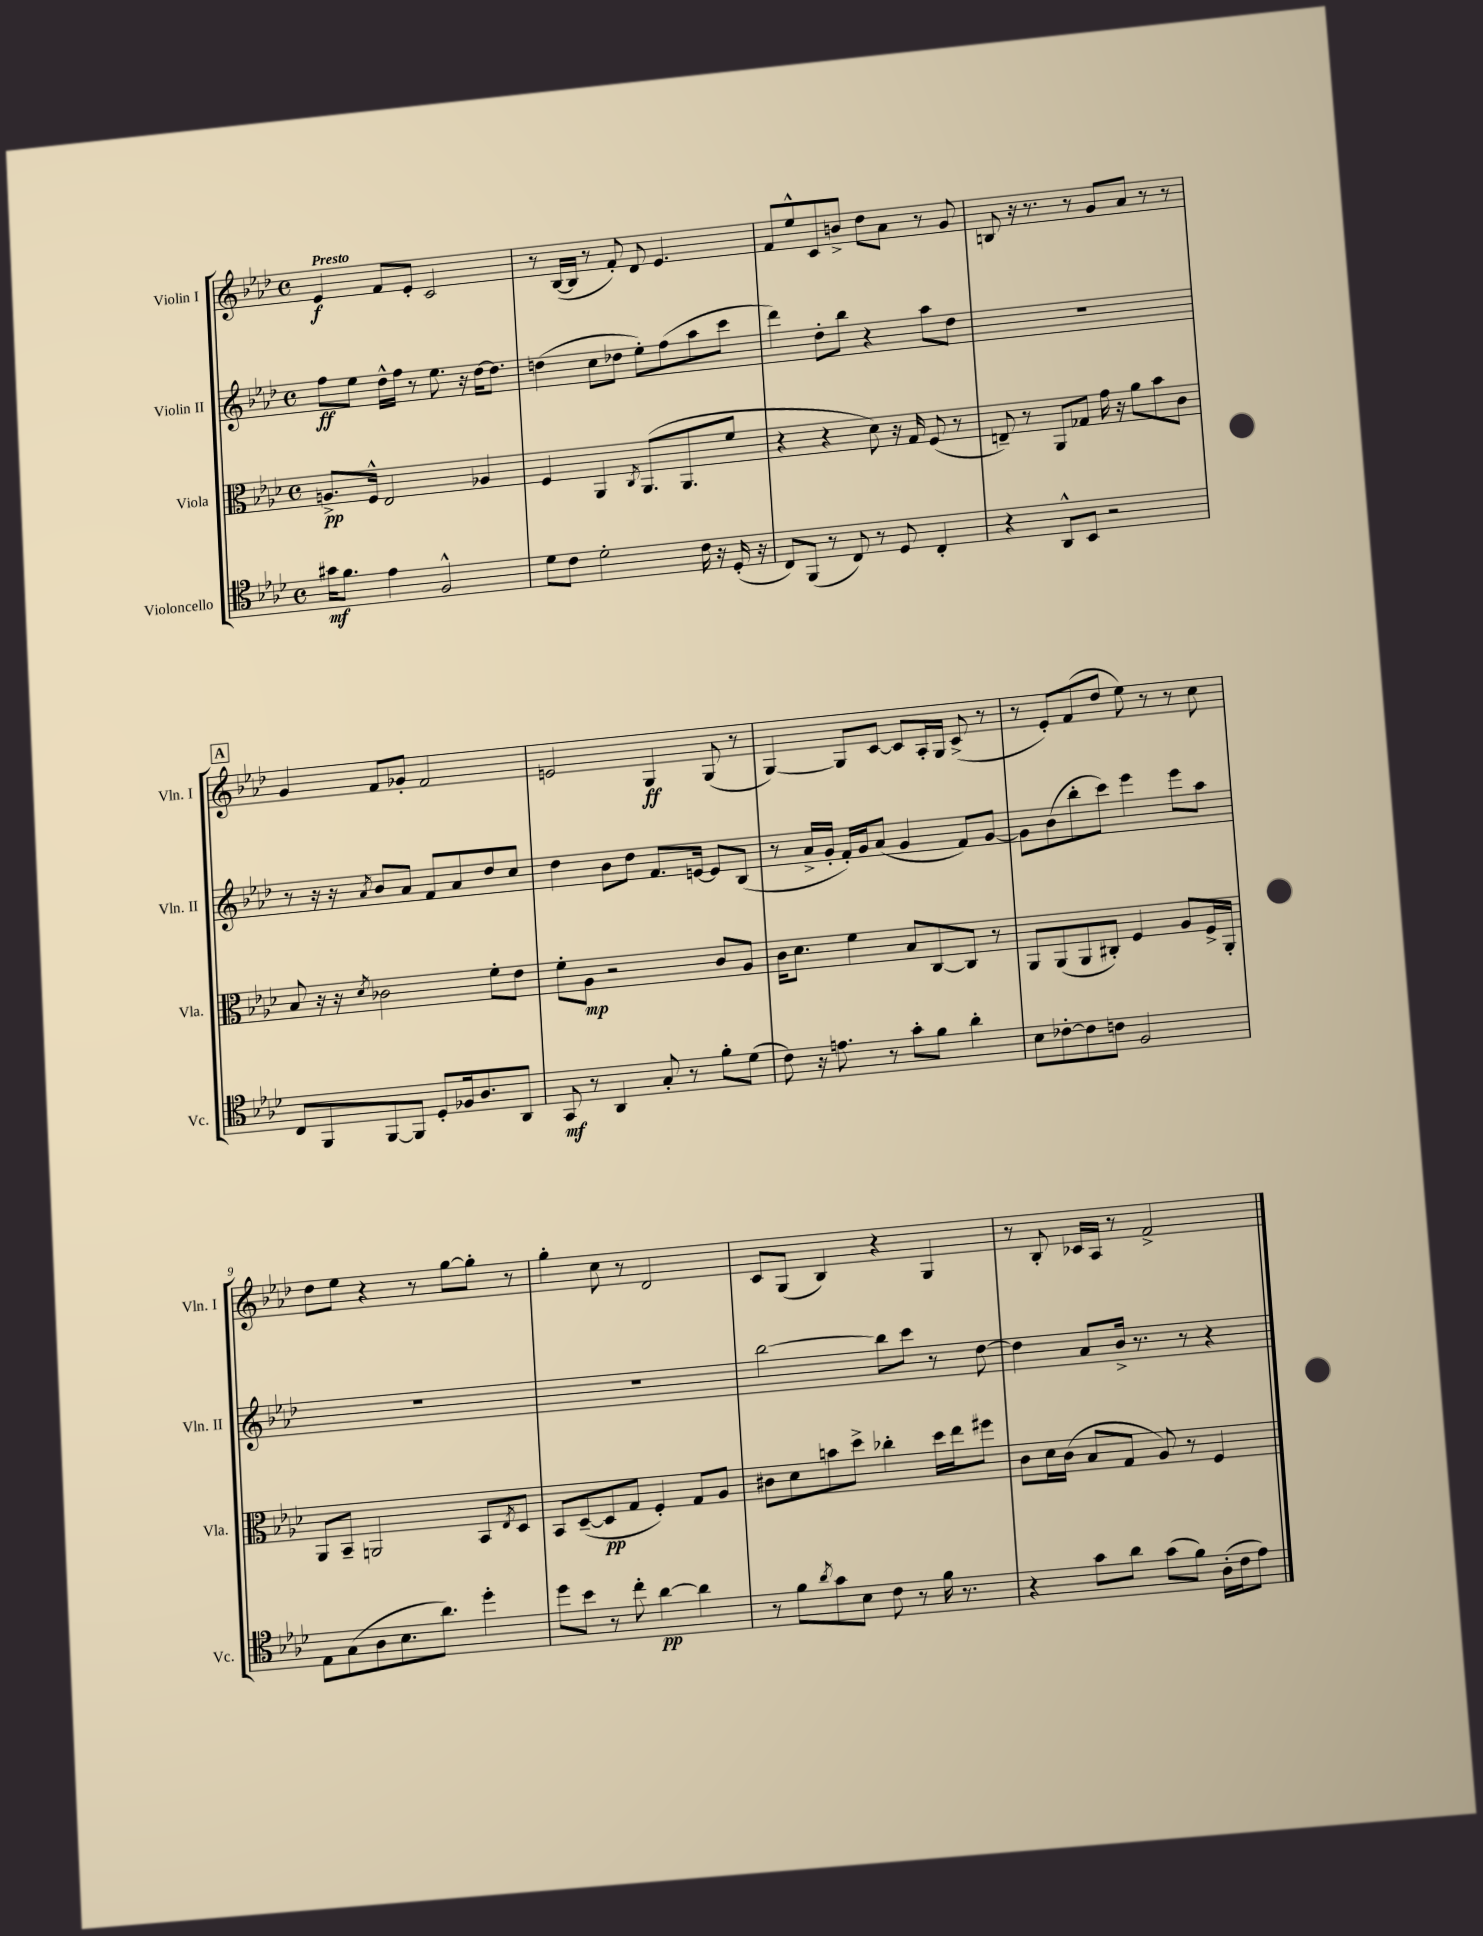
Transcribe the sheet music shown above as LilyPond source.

<<
\new StaffGroup <<
\new Staff = "s0" \with { instrumentName = "Violin I" shortInstrumentName = "Vln. I" } {
    \clef treble \key aes \major \defaultTimeSignature \time 4/4 \tempo "Presto"
    ees'4\f f'8 ees'8-. c'2 |
    r8 bes16~( bes16 r8 f'8-.) des'8 ees'4. |
    f'8 ees''8-^ c'8 b'8-> des''8 aes'8 r8 g'8 |
    b8 r16 r8. r8 g'8 aes'8 r8 r8 |
    \mark \markup { \box "A" } g'4 f'8 ges'8-. f'2 |
    e'2 g4\ff g8( r8 |
    g4~) g8 c'8~ c'8 aes16-. g16 c'8->( r8 |
    r8 ees'8-.) f'8( des''8 ees''8) r8 r8 c''8 |
    des''8 ees''8 r4 r8 g''8~ g''8-. r8 |
    g''4-. c''8 r8 des'2 |
    c'8 g8( bes4) r4 g4 |
    r8 bes8-. ces'16 aes16 r8 f'2-> \bar "|." |
}
\new Staff = "s1" \with { instrumentName = "Violin II" shortInstrumentName = "Vln. II" } {
    \clef treble \key aes \major \defaultTimeSignature \time 4/4
    f''8\ff ees''8 des''16-^ f''16 r8 ees''8. r16 des''16~ des''8. |
    d''4( c''8 des''8 ees''8-.) f''8( aes''8 c'''8 |
    des'''4) des''8-. bes''8 r4 aes''8 des''8 |
    R1 |
    \mark \markup { \box "A" } r8 r16 r16 \acciaccatura { aes'8 } bes'8 aes'8 f'8 aes'8 des''8 c''8 |
    des''4 bes'8 des''8 f'8. e'16~ e'8 bes8( |
    r8 aes'16-> g'16-. f'16-.) g'16 aes'8( g'4 f'8) g'8~ |
    g'8 bes'8( bes''8-. c'''8) ees'''4 ees'''8 aes''8 |
    R1 |
    R1 |
    bes''2~ bes''8 c'''8 r8 des''8~ |
    des''4 aes'8 bes'16-> r8. r8 r4 \bar "|." |
}
\new Staff = "s2" \with { instrumentName = "Viola" shortInstrumentName = "Vla." } {
    \clef alto \key aes \major \defaultTimeSignature \time 4/4
    a8.->\pp f16-^ ees2 aes4 |
    f4 aes,4 \acciaccatura { c8 } aes,8.( aes,8. f'8 |
    r4 r4 des'8) r16 g16 f8( r8 |
    e8--) r8 aes,8 ges8 g'16 r16 aes'8 bes'8 c'8 |
    \mark \markup { \box "A" } bes8 r16 r16 \acciaccatura { des'8 } ces'2 f'8-. ees'8 |
    f'8-. aes8\mp r2 c'8 aes8 |
    c'16 des'8. f'4 bes8 c8~ c8 r8 |
    aes,8 aes,8( aes,8 cis8-.) f4 aes8 f16-> aes,16-. |
    aes,8 bes,8-- a,2 bes,8 \acciaccatura { ees8 } des8 |
    bes,8 des8~--( des8\pp g8 f4-.) g8 aes8 |
    cis'8 des'8 b'8 des''8-> ces''4-. des''16 ees''16 fis''8 |
    c'8 des'16 c'16( bes8 g8 aes8) r8 f4 \bar "|." |
}
\new Staff = "s3" \with { instrumentName = "Violoncello" shortInstrumentName = "Vc." } {
    \clef tenor \key aes \major \defaultTimeSignature \time 4/4
    gis'16\mf f'8. ees'4 f2-^ |
    des'8 c'8 des'2-. c'16 r16 des16-.( r16 |
    c8) f,8( r8 c8) r8 des8 c4-. |
    r4 aes,8-^ bes,8 r2 |
    \mark \markup { \box "A" } c8 f,8 f,8~ f,8 des8-. fes16 aes8. aes,8 |
    g,8\mf r8 aes,4 g8-. r8 f'8-. des'8( |
    c'8) r16 e'8. r8 g'8-. f'8 aes'4-. |
    bes8 ces'8~-. ces'8 c'8 f2 |
    ees8 g8( aes8 bes8. aes'8.) des''4-. |
    des''8 bes'8 r8 c''8-. aes'4~\pp aes'4 |
    r8 f'8 \acciaccatura { aes'8 } g'8 bes8 c'8 r8 f'16 r8. |
    r4 g'8 aes'8 g'8( f'8) aes16-.( c'16 ees'8) \bar "|." |
}
>>
>>
